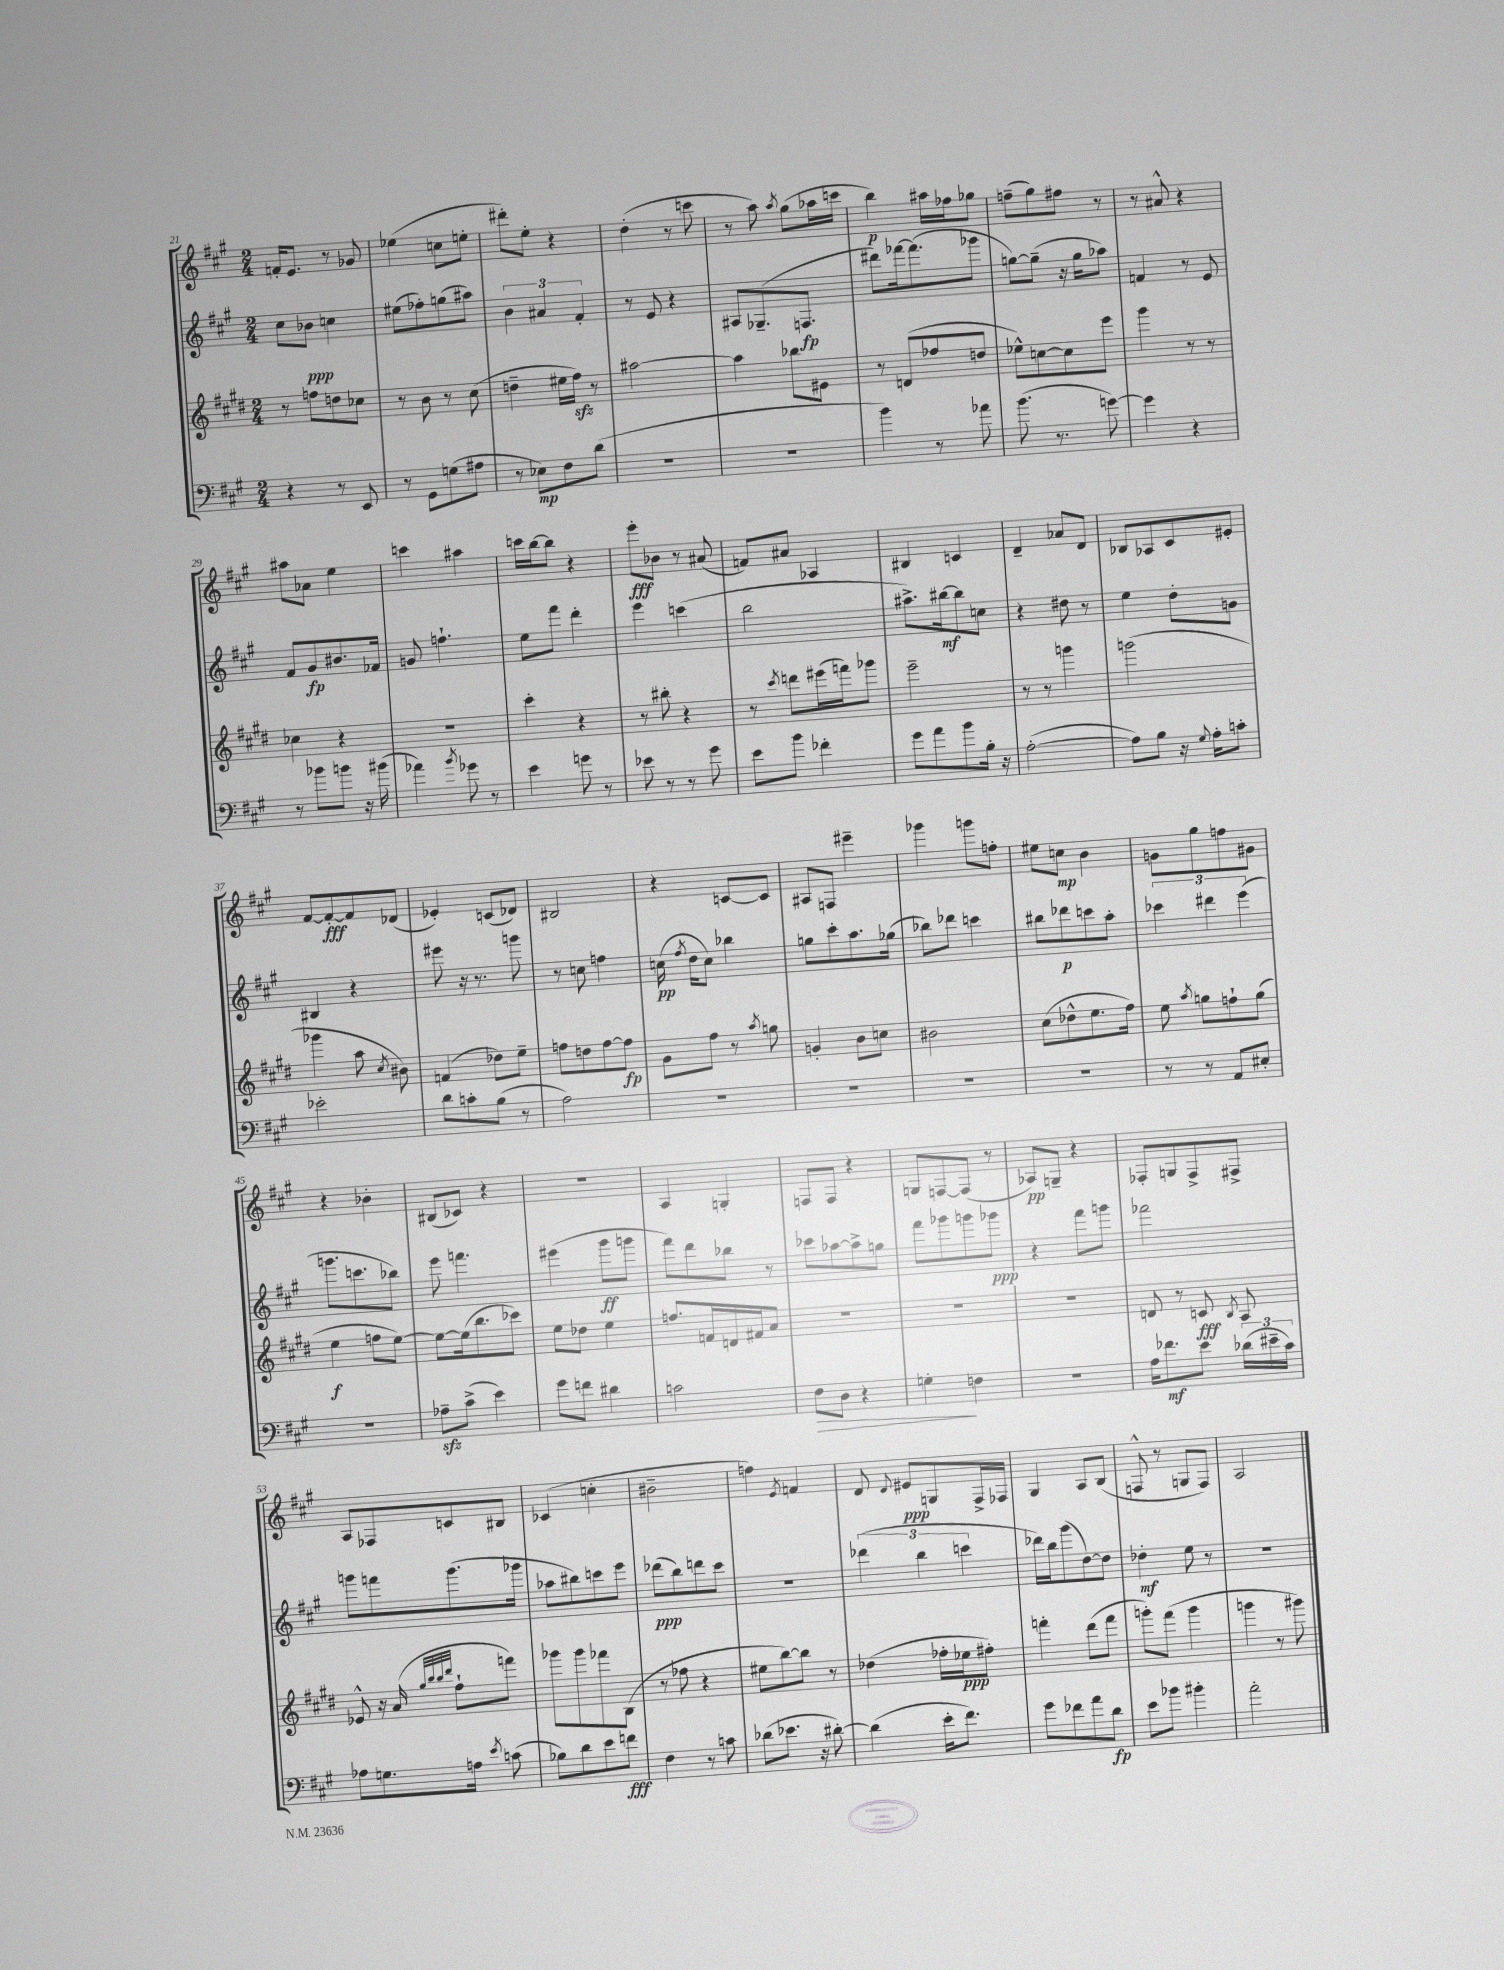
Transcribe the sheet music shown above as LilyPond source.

<<
\new StaffGroup <<
\new Staff = "s0" {
    \clef treble \key a \major \numericTimeSignature \time 2/4
    \autoBeamOff f'16[-. e'8.] r8 ges'8 |
    ees''4( c''8[ e''8]-. |
    dis'''8[-.) e''8]-. r4 |
    d''4-.( r8 c'''8 |
    r8 a''8) \acciaccatura { a''8 } gis''8[( aes''16 c'''16] |
    b''4\p) ais''16[ fes''16 ges''8] |
    f''8[--( gis''8) fis''8] r8 |
    r8 ais'8-^ r4 |
    ais''8[ aes'8] e''4 |
    c'''4 ais''4 |
    c'''16[ b''16~ b''8] r4 |
    e'''8[-.\fff bes'8] r8 ais'8( |
    f'8[) ais'8] aes4 |
    bis4 c'4 |
    d'4-- aes'8[ d'8] |
    bes8[ aes8 cis'8 eis'8]-. |
    fis'8[~ fis'8~-.\fff fis'8 des'8]( |
    ees'4-.) c'8[( des'8]) |
    bis2 |
    r4 c'8[~ c'8] |
    ais8[ f8] eis'''4-- |
    ges'''4 g'''8[ f''8]-. |
    eis''8[ c''8]\mp b'4 |
    g'8[ gis''8 f''8 gis'8] |
    r4 bes'4-. |
    bis8[( ces'8]) r4 |
    r2 |
    a4 g4-. |
    f8[ f8] r4 |
    g8[ f8~ f8]( r8 |
    aes8[\pp) g8]-- r4 |
    fes8[-. g8 fes8-> fis8]-> |
    a8[ fes8 c'8 bis8] |
    ces'4( c''4-. |
    bis'2-- |
    f''4) \acciaccatura { e'8 } f'4 |
    d'8 \appoggiatura { d'8 } eis'8[\ppp g8 fis16-> fes16] |
    gis4 a8[ b8]( |
    f8-^ r8 g8[ f8]) |
    a2 \bar "|." |
}
\new Staff = "s1" {
    \clef treble \key a \major \numericTimeSignature \time 2/4
    \autoBeamOff cis''8[ bes'8]\ppp c''4 |
    eis''8[( fes''8-.) g''8( ais''8]) |
    \tuplet 3/2 { b'4 ais'4 fis'4-. } |
    r8 e'8 r4 |
    ais8[ ges8.--( f8.]\fp |
    dis'''8[) fes'''16~ fes'''8.( ges'''8] |
    g''8[~) g''8]--( r16 g''16[ aes''8]) |
    f'4 r8 e'8 |
    fis'8[ gis'8\fp bis'8. fes'16] |
    g'8 f''4.-! |
    e''8[ fis'''8] d'''4-. |
    e'''4 c'''4( |
    b''2 |
    ais''8.[->) bis''16~\mf bis''8 c''8] |
    r4 dis''8 r8 |
    e''4 d''8[-. g'8] |
    bis4 r4 |
    eis'''8 r16 r8. g'''8 |
    r8 c''8 f''4 |
    c''16\pp( \acciaccatura { fis''8 } d''16[ c''8]) bes''4 |
    g''8[ cis'''8-. a''8. ges''16]( |
    bes''8[) des'''8] c'''4 |
    bis''8[ des'''8\p c'''8 a''8]-. |
    \tuplet 3/2 { ces'''4 dis'''4 e'''4( } |
    g'''8.[ c'''8. bes''8]) |
    e'''8 f'''4. |
    eis'''4( gis'''8[\ff g'''8] |
    fis'''8[) d'''8 bes''8] r8 |
    ces'''8[ aes''8~ aes''8-> g''8] |
    fis'''8[ ges'''8 g'''8 ges'''8]\ppp |
    r4 fis'''8[ g'''8] |
    fes'''2 |
    g'''8[ f'''8 g'''8.( ges'''16] |
    aes''8[ bis''8) c'''8 e'''8] |
    des'''8[\ppp( b''8) d'''8 cis'''8] |
    R2 |
    \tuplet 3/2 { des'''4( b''4 c'''4 } |
    des'''16[) b''16 gis'''8( d''8~) d''8] |
    des''4-.\mf e''8 r8 |
    R2 \bar "|." |
}
\new Staff = "s2" {
    \clef treble \key e \major \numericTimeSignature \time 2/4
    \autoBeamOff r8 f''8[ d''8 ces''8] |
    r8 b'8 r8 cis''8( |
    d''4-- eis''16[ fis''16]\sfz) r8 |
    ais''2~ |
    ais''4 bes''8[ eis'8] |
    r8 d'8[( fes''8 d''8] |
    ees''8[-^) c''8~ c''8 e'''8] |
    gis'''4 r8 r8 |
    ces''4 r4 |
    R2 |
    cis'''4-. r4 |
    r8 bis''8-. r4 |
    r8 \acciaccatura { cis'''8 } d'''8[ eis'''16( f'''16) ges'''8] |
    e'''2-- |
    r8 r8 g'''4 |
    g'''2( |
    ges'''4 a''8 \acciaccatura { cis''8 } bis'8) |
    f'4( des''8[) e''8]-- |
    f''8[ d''8 f''8~ f''8]\fp |
    gis'8[ fis''8] r8 \acciaccatura { a''8 } g''8 |
    g'4-. b'8[ c''8] |
    bis'2 |
    cis''8[( des''8-^ e''8. fis''16]) |
    e''8 \acciaccatura { a''8 } g''8[ f''8-! g''8]( |
    e''4\f f''8[ e''8]~) |
    e''8[~ e''16( b''8. ces'''8]) |
    e''8[ des''8] e''4 |
    f''8.[ f'16 d'16 fis'16 a'8] |
    R2 |
    R2 |
    R2 |
    d'8 r8 c'8\fff \acciaccatura { b8 } a8 |
    ees'8-^ r16 a'16( \grace { gis''32[ b''32 b''32 dis'''32] } fis''8[-! f'''8]) |
    ges'''8[ ges'''8 fes'''8 b8]( |
    r8 fes''8 r4 |
    eis''8[ b''8~) b''8] r8 |
    des''4( fes''16[-. ees''16\ppp fis''8]-.) |
    f'''4-. dis'''8[( f'''8] |
    g'''8[-.) fis'''8]( g'''4 |
    g'''4 r8 gis'''8) \bar "|." |
}
\new Staff = "s3" {
    \clef bass \key a \major \numericTimeSignature \time 2/4
    \autoBeamOff r4 r8 e,8 |
    r8 gis,8[ g8( ais8] |
    r8 ees8[\mp) fis8 d'8]( |
    r2 |
    r2 |
    b'4) r8 aes'8 |
    b'8.( r8. g'8~) |
    g'4 r4 |
    r8 bes'8[ b'8] r16 bis'16( |
    aes'4) \acciaccatura { b'8 } ges'8 r8 |
    e'4 g'8 r8 |
    ees'8 r8 r8 gis'8 |
    e'8[ b'8] fes'4-. |
    gis'8[ a'8 b'8 b16]-. r16 |
    a2~-.( |
    a8[) b8] r16 \appoggiatura { gis8 } a16[-. c'8]-. |
    ees'2-. |
    d'8[ c'8-. b8]( r8 |
    a2) |
    R2 |
    R2 |
    R2 |
    R2 |
    r8 r8 a,8[ eis8]-. |
    r2 |
    aes8[--\sfz cis'8]->( e'4) |
    gis'8[ f'8] dis'4 |
    c'2 |
    fis8[\> d8] r4 |
    g4-.\! f4 |
    r2 |
    a16[ fes'8.\mf e'8] \tuplet 3/2 { des'16[( eis'16-- cis'16]) } |
    aes8[ g8. a16] \acciaccatura { e'8 } c'8( |
    bes8[) d'8 e'8 f'8]\fff |
    fis4 r8 c'8 |
    des'8[( ees'8.] r16 dis'8~-.) |
    dis'4( e'16[-. fis'8.]) |
    gis'8[ fes'8 a'8 d'8]\fp |
    e'8[ bes'8] bis'4-. |
    a'2-. \bar "|." |
}
>>
>>
\layout { \context { \Score currentBarNumber = #21 } }
